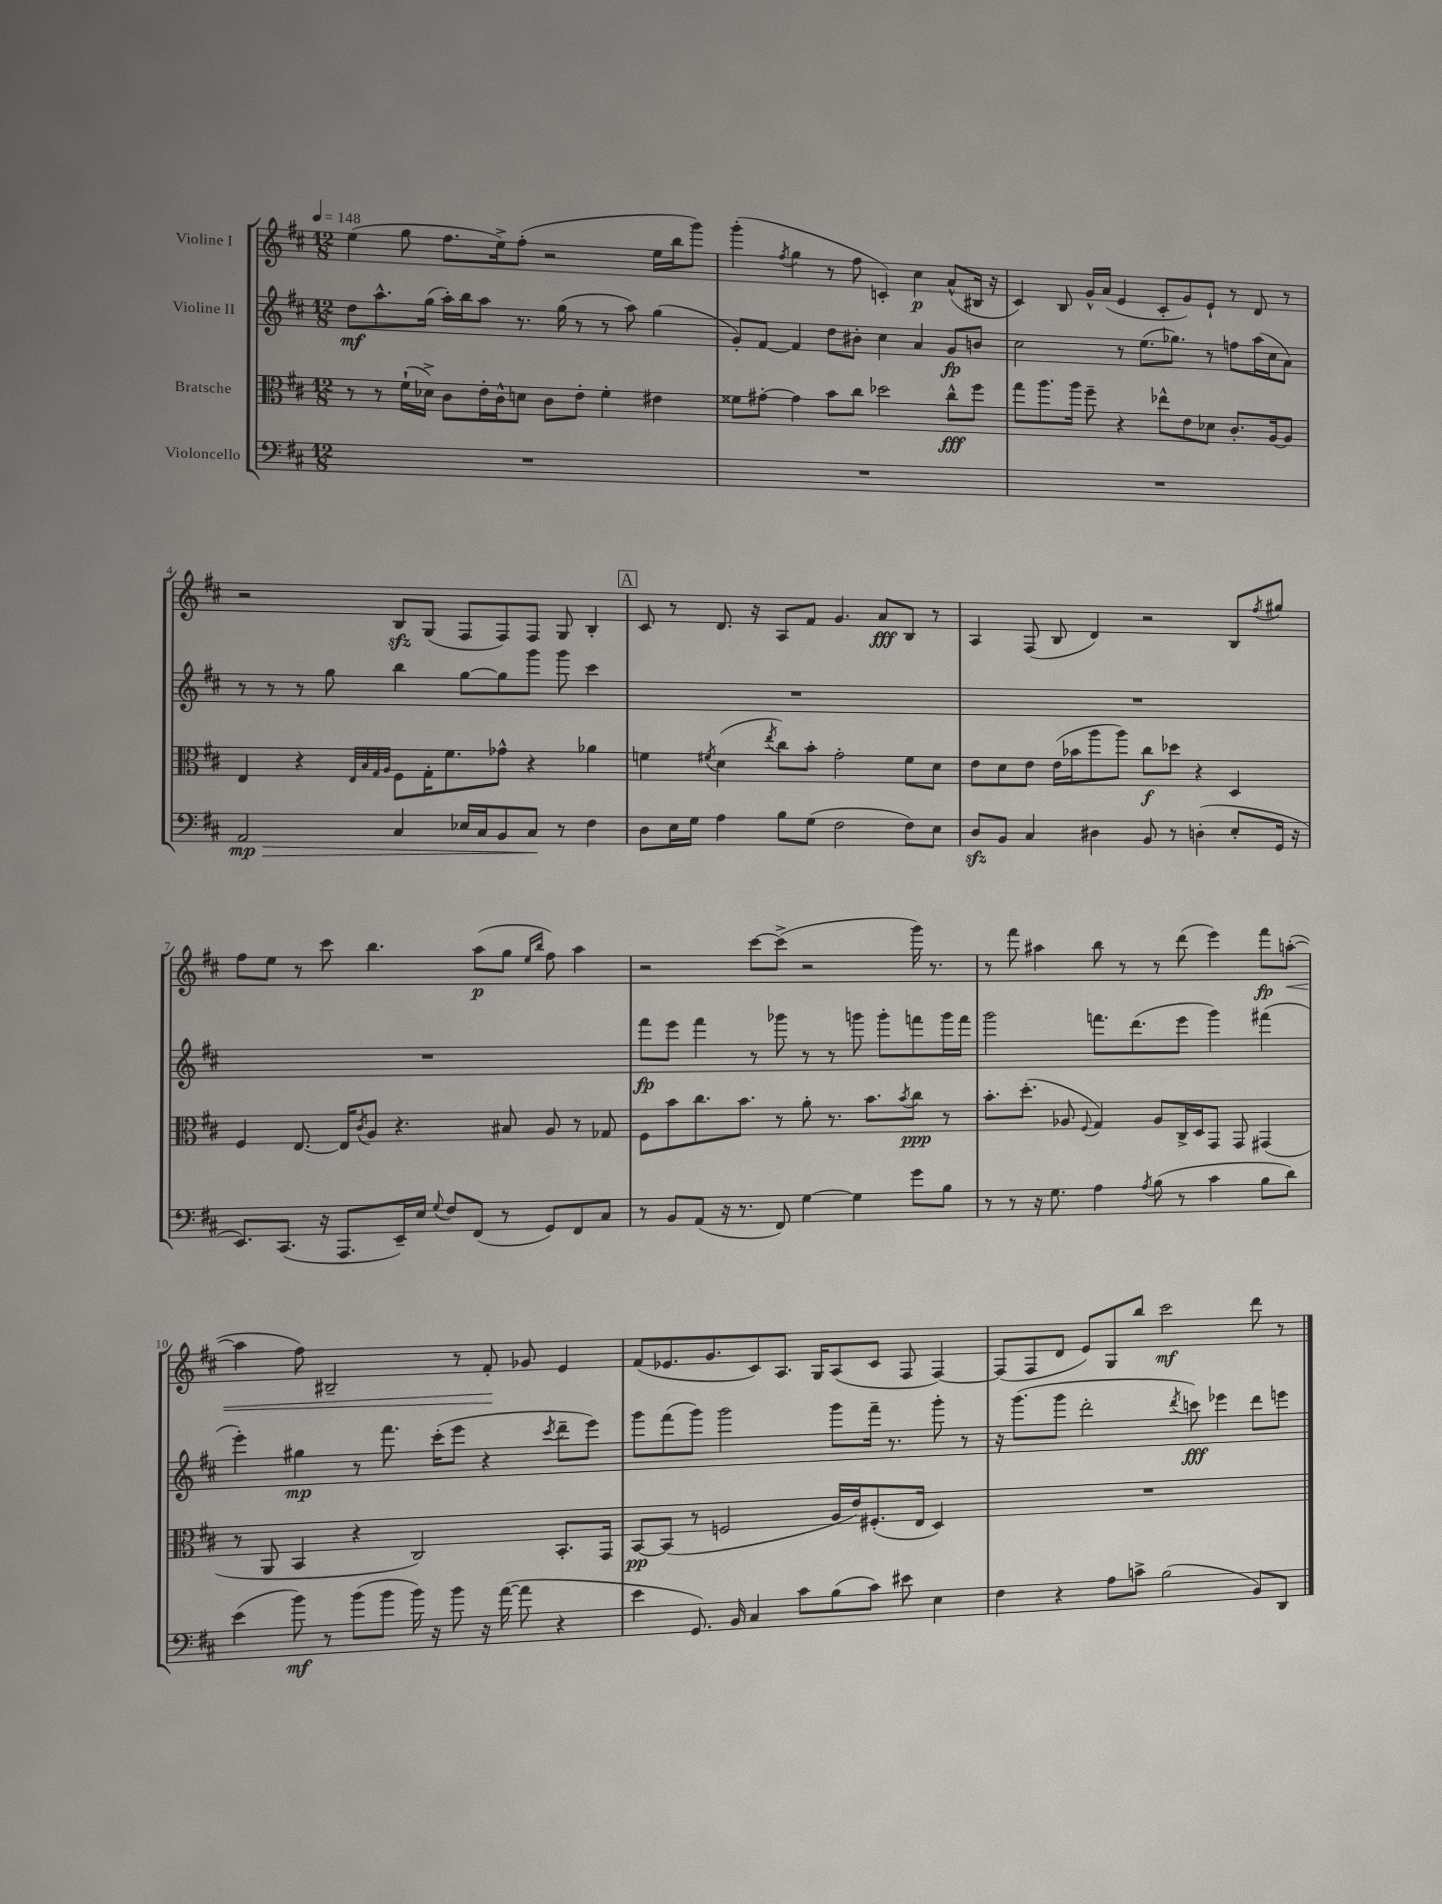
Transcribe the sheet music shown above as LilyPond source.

<<
\new StaffGroup <<
\new Staff = "s0" \with { instrumentName = "Violine I" } {
    \clef treble \key d \major \numericTimeSignature \time 12/8 \tempo 4 = 148
    e''4( g''8 fis''8. e''16->) fis''8-.( r2 e''16 b''16 g'''8) |
    g'''4-.( \acciaccatura { fis''8 } g''4 r8 fis''8 c'4-.) cis''4\p a'8-^( bis16 r16 |
    cis'4) b8 g'16-^ a'16( e'4 cis'8-. g'8) e'8-! r8 d'8 r8 |
    r2 b8\sfz g8( fis8 fis8) fis8 g8 b4-. |
    \mark \markup { \box "A" } cis'8 r8 d'8. r16 a8 fis'8 g'4. a'8\fff b8 r8 |
    a4 fis8( b8 d'4) r2 b8 \acciaccatura { fis''8 } gis''8 |
    fis''8 e''8 r8 cis'''8 b''4. a''8\p( g''8 \grace { e''16 b''16 } fis''8) a''4 |
    r2 cis'''8~ cis'''8->( r2 g'''16) r8. |
    r8 fis'''8 ais''4 b''8 r8 r8 d'''8( e'''4) fis'''8\fp a''8~-.\<( |
    a''4 fis''8) bis2-- r8 fis'8-.\! ges'8 e'4 |
    fis'8( ees'8. g'8. cis'8) a8. g16 a8( cis'8 fis8 fis4~) |
    fis8( fis8 d'8 e'8) g8 b''8 cis'''2\mf d'''8 r8 \bar "|." |
}
\new Staff = "s1" \with { instrumentName = "Violine II" } {
    \clef treble \key d \major \numericTimeSignature \time 12/8
    d''8\mf a''8.-^ g''16( a''16-.) b''16 a''8 r8. g''16( r8 r8 a''8) g''4( |
    g'8-.) fis'8~ fis'4 d''8 bis'8-. cis''4 a'4 g'8\fp b'8 |
    cis''2 r8 e''8.( ges''8.) r8 f''8 a''16( cis''16 a'8) |
    r8 r8 r8 g''8 b''4 g''8~ g''8 g'''8 g'''8 cis'''4 |
    \mark \markup { \box "A" } R1. |
    R1. |
    R1. |
    fis'''8\fp e'''8 fis'''4 r8 ges'''8 r8 r8 g'''8 g'''8-. f'''8 g'''16 f'''16 |
    g'''2 f'''8. d'''8.( e'''8 g'''4) fis'''4( |
    e'''4-.) gis''4\mp r8 fis'''8. cis'''16-.( e'''8 r4 \acciaccatura { cis'''8 } d'''8-- e'''8) |
    g'''8 fis'''8( g'''8) g'''2 g'''8 fis'''16-- r8. g'''8-. r8 |
    r16 g'''8.( g'''8 d'''2-. \acciaccatura { d'''8 } c'''8\fff) ees'''4 d'''8 e'''8 \bar "|." |
}
\new Staff = "s2" \with { instrumentName = "Bratsche" } {
    \clef alto \key d \major \numericTimeSignature \time 12/8
    r8 r8 fis'16-!( des'16->) cis'8 e'16-. cis'16-^ d'8 cis'8 e'8-. fis'4-. eis'4 |
    fisis'8 gis'8~-. gis'4 b'8 cis''8 des''2 cis''8-^\fff fis''8 |
    g''8 a''8. a''16 fis''8-- r4 ees''8-^ e'8 des'8 cis'8.-. a16~ a8 |
    e4 r4 \grace { e32 b32 g32 a32 } fis8 g16-. fis'8. ges'8-^ r4 aes'4 |
    \mark \markup { \box "A" } f'4 \acciaccatura { fis'8 } d'4( \acciaccatura { e''8 } cis''8) b'8-. g'2-. fis'8 d'8 |
    e'8 d'8 e'8 e'16( bes'16 a''8 a''8) cis''8\f des''8 r4 d4 |
    fis4 e8.~ e16 \acciaccatura { cis'8 } a8 r4. bis8 a8 r8 ges8 |
    fis8 b'8 cis''8. b'8. r8 a'8-. r8. b'8. \acciaccatura { b'8 } cis''8\ppp r8 |
    b'8.-. d''8.-.( aes8 \appoggiatura { fis8 } g4) aes8 cis16-> d16 g,8 g,8 gis,4( |
    r8 a,8 b,4 r4 cis2) b,8.-. g,16 |
    b,8~\pp b,8( r8 f2 a16 e'16) fis8.-.( e16 d4) |
    R1. \bar "|." |
}
\new Staff = "s3" \with { instrumentName = "Violoncello" } {
    \clef bass \key d \major \numericTimeSignature \time 12/8
    R1. |
    R1. |
    R1. |
    a,2\mp\> cis4 ees16 cis16 b,8 cis8\! r8 fis4 |
    \mark \markup { \box "A" } d8 e16 g16 a4 b8 g8( fis2 fis8) e8 |
    d8\sfz b,8 cis4 dis4 b,8 r8 d4-.( e8-. g,16 r16 |
    e,8.) cis,8.( r16 a,,8. e,16--) e16 \appoggiatura { g8 } fis8 fis,8( r8 g,8) fis,8 cis8 |
    r8 b,8 a,8( r16 r8. fis,8) g4~ g4 g'8 b8 |
    r8 r8 r16 g8. a4 \acciaccatura { a8 } b8( r8 cis'4 b8 d'8) |
    e'4( b'8\mf) r8 b'8( b'8 b'16) r16 b'8 r16 a'16~( a'8 r4 |
    e'4 g,8.) b,16 cis4 cis'8 b8( cis'8) eis'8 e4 |
    fis4 r4 a8 c'8-> b2( b,8) d,8 \bar "|." |
}
>>
>>
